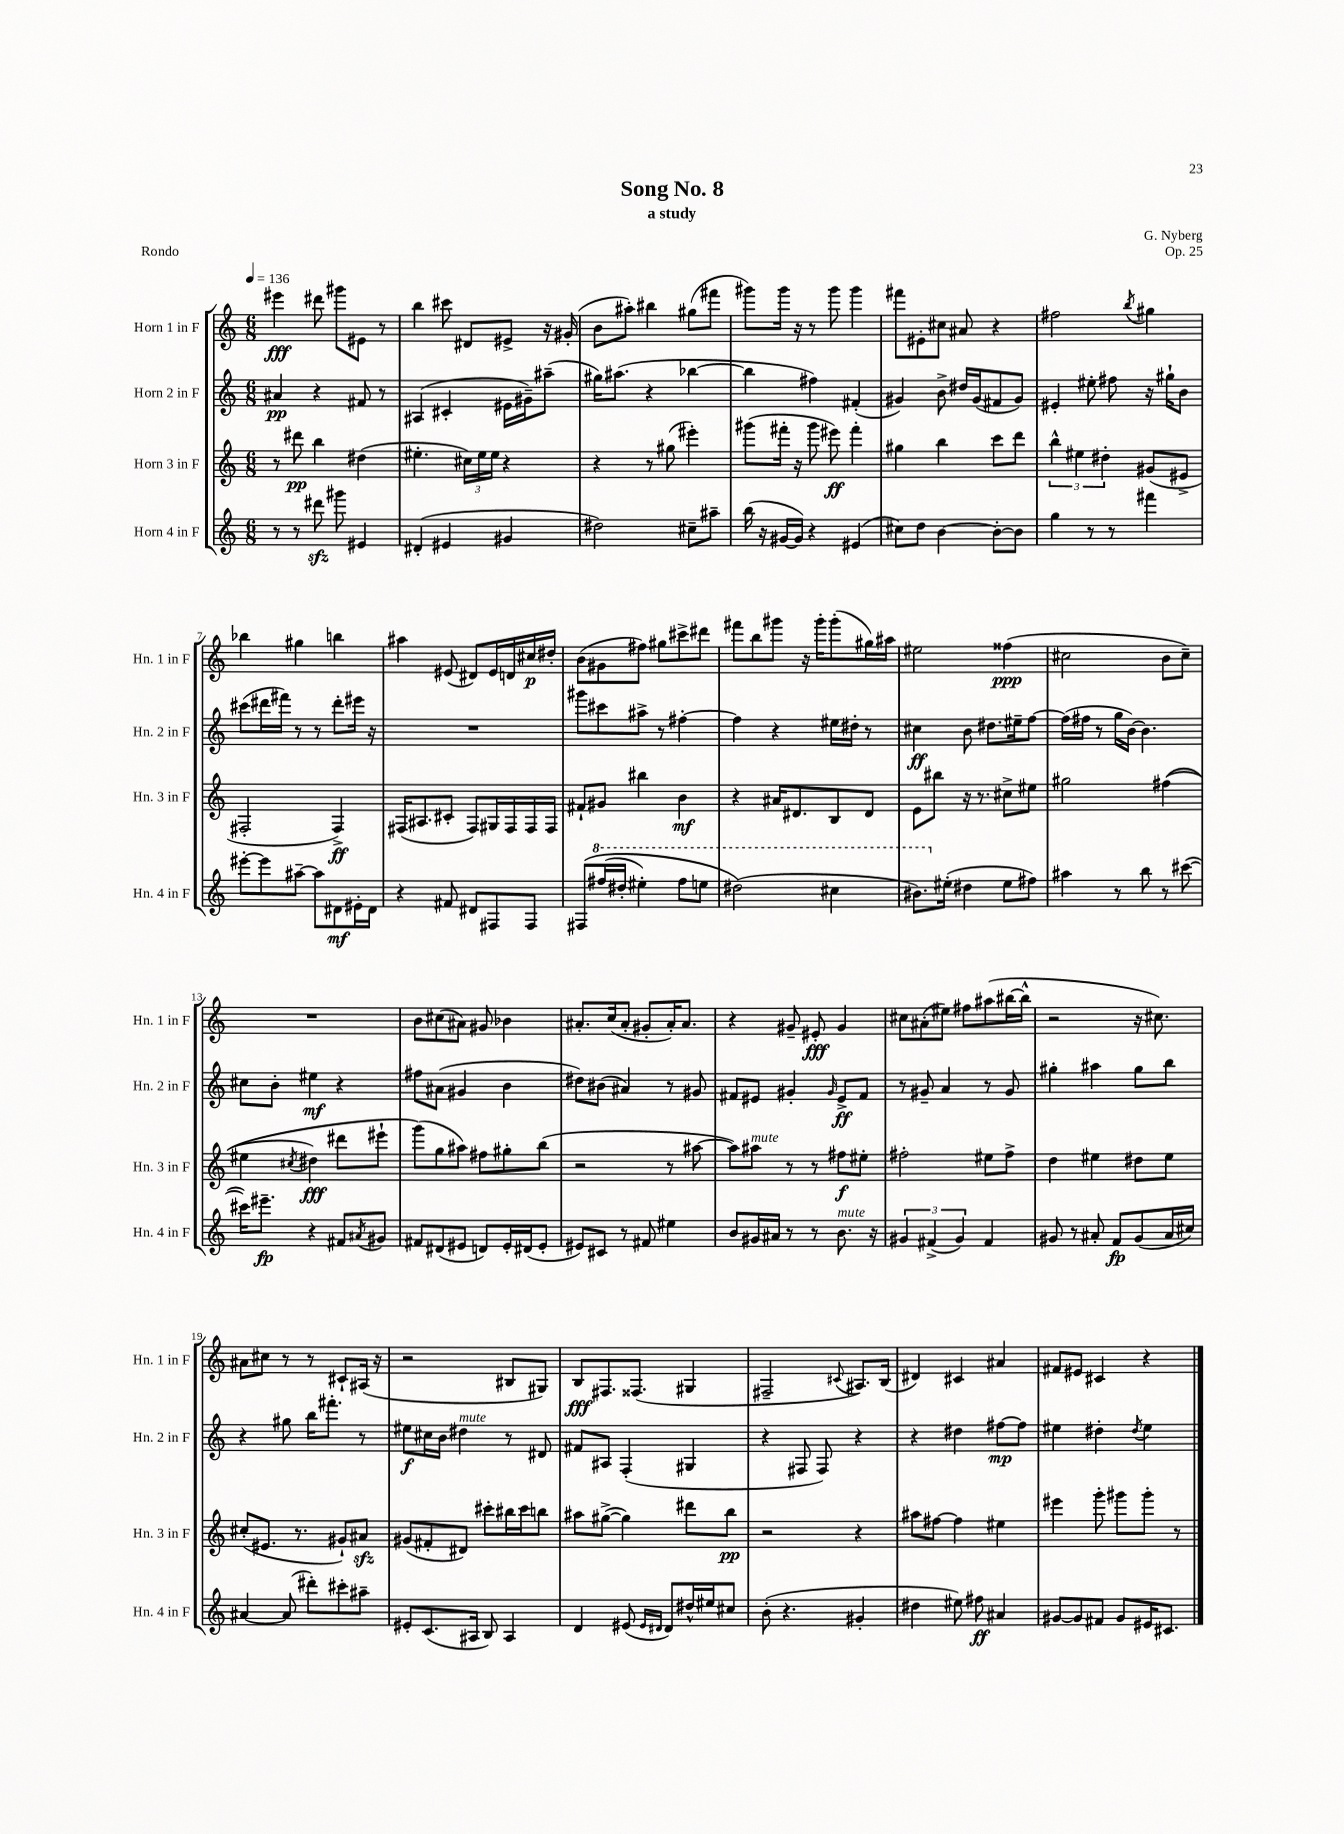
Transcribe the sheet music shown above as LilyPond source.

\header { title = "Song No. 8" composer = "G. Nyberg" subtitle = "a study" opus = "Op. 25" piece = "Rondo" }
<<
\new StaffGroup <<
\new Staff = "s0" \with { instrumentName = "Horn 1 in F" shortInstrumentName = "Hn. 1 in F" } {
    \clef treble \key c \major \numericTimeSignature \time 6/8 \tempo 4 = 136
    eis'''4\fff dis'''8 gis'''8 eis'8 r8 |
    b''4 cis'''8 dis'8 eis'8-> r16 gis'16-.( |
    b'8 ais''8-.) bis''4 gis''8( fis'''8 |
    gis'''8) gis'''16 r16 r8 gis'''8 gis'''4 |
    fis'''8 eis'8-. cis''8 ais'8 r4 |
    fis''2 \acciaccatura { b''8 } gis''4 |
    bes''4 gis''4 b''4 |
    ais''4 eis'8( dis'8) eis'16 d'16 cis''16\p dis''16-. |
    b'8( gis'8 fis''8) gis''8 cis'''8-> dis'''8 |
    fis'''8 b''8 gis'''8 r16 gis'''16-. gis'''8-.( gis''16) ais''16 |
    eis''2 fisis''4\ppp( |
    cis''2 b'8 cis''8--) |
    R2. |
    b'8 cis''8( ais'8) gis'8 bes'4 |
    ais'8.-. c''16( ais'8-. gis'8-. ais'16-.) ais'8. |
    r4 gis'8-- eis'8-.\fff gis'4 |
    cis''8 ais'8-.( eis''8) fis''8 ais''8( bis''16~ bis''16-^ |
    r2 r16 cis''8.) |
    ais'8 cis''8 r8 r8 cis'8-! ais16( r16 |
    r2 bis8 gis8) |
    b8\fff fis8. fisis8.( gis4 |
    fis2-- \appoggiatura { cis'8 } ais8.) b16( |
    dis'4) cis'4 ais'4 |
    fis'8 eis'8 cis'4 r4 \bar "|." |
}
\new Staff = "s1" \with { instrumentName = "Horn 2 in F" shortInstrumentName = "Hn. 2 in F" } {
    \clef treble \key c \major \numericTimeSignature \time 6/8
    ais'4\pp r4 fis'8 r8 |
    ais4( cis'4-. eis'16 gis'16--) ais''8--( |
    gis''16) ais''8.( r4 bes''4~ |
    bes''4 fis''4) fis'4-.( |
    gis'4) b'8-> dis''16 gis'16( fis'8 gis'8) |
    eis'4-. eis''8-. fis''8 r16 gis''16-! b'8 |
    cis'''8( dis'''16 fis'''16) r8 r8 dis'''8-. eis'''16 r16 |
    R2. |
    gis'''8 cis'''8 ais''8-> r8 fis''4~-. |
    fis''4 r4 eis''16 dis''16-. r8 |
    cis''4\ff b'8 dis''8. eis''16-- f''8~ |
    f''16( fis''16 r8 g''16 b'16~) b'4. |
    cis''8 b'8-. eis''4\mf r4 |
    fis''8 ais'8( gis'4 b'4 |
    dis''8) bis'8( ais'4) r8 gis'8 |
    fis'8 eis'8 gis'4-. \grace { gis'16 } eis'8->\ff fis'8 |
    r8 gis'8-- a'4 r8 gis'8 |
    gis''4-. ais''4 gis''8 b''8 |
    r4 gis''8 b''16 fis'''8.-. r8 |
    eis''8\f cis''16 b'16 dis''4^\markup { \italic "mute" } r8 dis'8 |
    fis'8 ais8 f4-.( gis4 |
    r4 fis8 fis8) r4 |
    r4 dis''4 fis''8~\mp fis''8 |
    eis''4 dis''4-. \acciaccatura { dis''8 } eis''4 \bar "|." |
}
\new Staff = "s2" \with { instrumentName = "Horn 3 in F" shortInstrumentName = "Hn. 3 in F" } {
    \clef treble \key c \major \numericTimeSignature \time 6/8
    r8 dis'''8\pp b''4 dis''4( |
    eis''4.-. \tuplet 3/2 { cis''16) eis''16 eis''16 } r4 |
    r4 r8 gis''8( eis'''4-.) |
    gis'''8( fis'''16-. r16 gis'''8 eis'''8\ff) fis'''4-. |
    gis''4 b''4 c'''8 d'''8 |
    \tuplet 3/2 { b''4-^ eis''4 dis''4-. } gis'8( eis'8-> |
    fis2-. fis4->\ff) |
    fis16( ais8. cis'8-. fis8) gis16 fis16 fis16 fis16 |
    fis'8-! gis'8 bis''4 b'4\mf |
    r4 ais'16 dis'8. b8 dis'8 |
    e'8 bis''8 r16 r8. cis''8-> eis''8 |
    gis''2 fis''4(\( |
    eis''4 \acciaccatura { cis''8 } dis''4\fff) dis'''8 eis'''8-! |
    g'''8(\) g''8 ais''8) fis''8 gis''8-. b''8( |
    r2 r8 ais''8~ |
    ais''8) ais''8^\markup { \italic "mute" } r8 r8 fis''8\f eis''8-. |
    fis''2-. eis''8 fis''8-> |
    d''4 eis''4 dis''8 eis''8 |
    cis''8-.( eis'8. r8. gis'8-!) ais'8\sfz |
    gis'8( fis'8-. dis'8) cis'''8-. bis''16 cis'''16 b''8 |
    ais''8 gis''8~->( gis''4) dis'''8 b''8\pp |
    r2 r4 |
    ais''8 fis''8~ fis''4 eis''4 |
    eis'''4 g'''8-. gis'''8 gis'''8-. r8 \bar "|." |
}
\new Staff = "s3" \with { instrumentName = "Horn 4 in F" shortInstrumentName = "Hn. 4 in F" } {
    \clef treble \key c \major \numericTimeSignature \time 6/8
    r8 r8 dis'''8\sfz gis'''8 eis'4 |
    dis'4-.( eis'4 gis'4 |
    dis''2) cis''8-- ais''8-- |
    b''16( r16 gis'16~ gis'16) r4 eis'4( |
    cis''8) d''8 b'4~ b'8~-. b'8 |
    g''4 r8 r8 fis'''4 |
    eis'''8~-. eis'''8 ais''8~-- ais''8 dis'8\mf eis'16-. dis'16 |
    r4 fis'8 dis'8 fis8 fis8 |
    fis8\( \ottava #1 fis'''16( dis'''16-. eis'''4-.) fis'''8 e'''8 |
    dis'''2(\) cis'''4 |
    bis''8.) \ottava #0 eis''16-.( dis''4 eis''8 fis''8) |
    ais''4 r8 b''8 r8 cis'''8~( |
    cis'''16) eis'''8.--\fp r4 fis'8 \acciaccatura { ais'8 } gis'8 |
    fis'8 dis'8( eis'8 d'8) eis'16-. dis'16( eis'8-. |
    eis'8) cis'8 r8 fis'8 eis''4 |
    b'8 gis'16 ais'16 r8 r8 b'8.^\markup { \italic "mute" } r16 |
    \tuplet 3/2 { gis'4 fis'4->( gis'4) } fis'4 |
    gis'8 r8 ais'8-. f'8\fp gis'8( ais'16 cis''16) |
    ais'4~ ais'8( dis'''8-.) cis'''8-. ais''8-- |
    eis'8-. c'8.( ais16 b8) ais4 |
    d'4 eis'8( \grace { eis'16 dis'16 } dis'8) dis''16-^ eis''16 cis''8 |
    b'8-.( r4. gis'4-. |
    dis''4 eis''8) fis''8\ff ais'4 |
    gis'8~ gis'8 fis'8 gis'8 eis'16 cis'8. \bar "|." |
}
>>
>>
